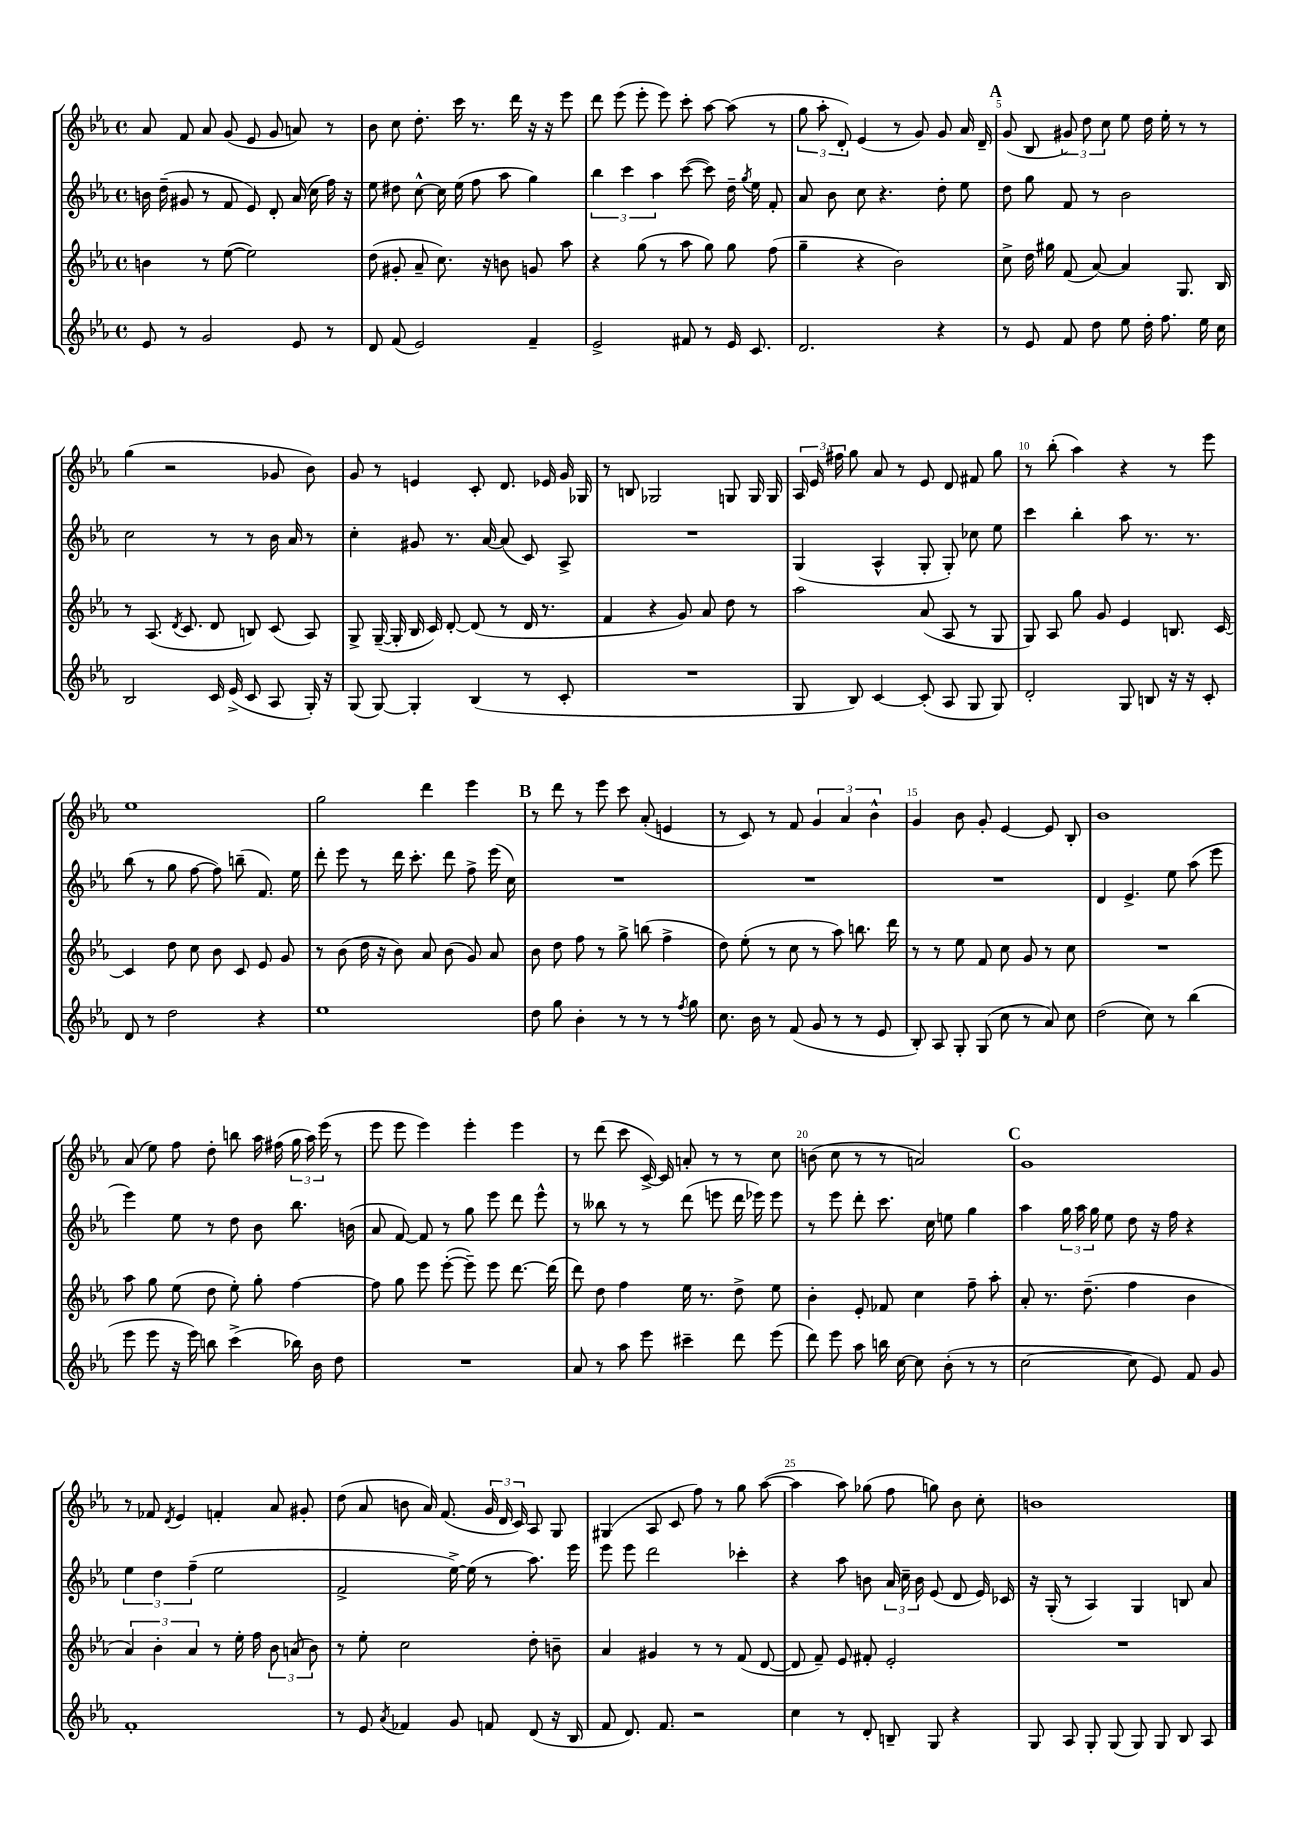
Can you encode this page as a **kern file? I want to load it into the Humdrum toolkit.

**kern	**kern	**kern	**kern
*part4	*part3	*part2	*part1
*staff4	*staff3	*staff2	*staff1
*clefG2	*clefG2	*clefG2	*clefG2
*k[b-e-a-]	*k[b-e-a-]	*k[b-e-a-]	*k[b-e-a-]
*M4/4	*M4/4	*M4/4	*M4/4
*met(c)	*met(c)	*met(c)	*met(c)
=1	=1	=1	=1
8e-/	4bn\	16bn\	8a-/
.	.	(16dd~\	.
8r	.	8g#X/	8f/
2g/	8r	8r	8a-/
.	([8ee-\	8f/	(8g/
.	2ee-\])	8e-/)	8e-/
.	.	8d'/	8g/
8e-/	.	(16a-/	8an/)
.	.	16cc\	.
8r	.	16ff\)	8r
.	.	16r	.
=2	=2	=2	=2
8d/	(8dd\	8ee-\	8b-\
(8f/	8g#X'/	8dd#X\	8cc\
2e-/)	8a-~/	[8cc^^\	8.dd'\
.	8.cc\)	16cc\]	.
.	.	(16ee-\	16ccc\
.	.	8ff\	8.r
.	16r	.	.
.	8bn\	8aa-\	.
.	.	.	16ddd\
4f~/	8gn/	4gg\)	16r
.	.	.	16r
.	8aa-\	.	8eee-\
=3	=3	=3	=3
2e-^/	4r	6bb-\	8ddd\
.	.	.	(8eee-\
.	.	6ccc\	.
.	(8gg\	.	8eee-'\
.	.	6aa-\	.
.	8r	.	8eee-\)
8f#X/	8aa-\	([8ccc\	8ccc'\
8r	8gg\)	8ccc\])	[8aa-\
16e-/	8gg\	16dd~\	(8aa-\]
.	.	8qgg/	.
8.c/	.	16ee-\	.
.	(8ff\	8f'/	8r
=4	=4	=4	=4
2.d/	4gg~\	8a-/	12gg\
.	.	.	12aa-'\
.	.	8b-\	.
.	.	.	12d'/)
.	4r	8cc\	(4e-/
.	.	4.r	.
.	2b-\)	.	8r
.	.	.	8g/)
4r	.	8dd'\	8g/
.	.	8ee-\	16a-/
.	.	.	16d~/
!!LO:REH:place=s1:t=A
=5	=5	=5	=5
8r	8cc^\	8dd\	(8g/
8e-/	16dd\	8gg\	8B-/
.	16gg#X\	.	.
8f/	(8f/	8f/	12g#X/)
.	.	.	12dd\
8dd\	[8a-/)	8r	.
.	.	.	12cc\
8ee-\	4a-/]	2b-\	8ee-\
16dd'\	.	.	16dd\
8.ff\	.	.	16ee-'\
.	8.G/	.	8r
16ee-\	.	.	8r
16cc\	16B-/	.	.
!!LO:LB:g=z
=6	=6	=6	=6
2B-/	8r	2cc\	(4gg\
.	(8.A-/	.	.
.	.	.	2r
.	8qd/	.	.
.	8.c/	.	.
16c/	8d/	8r	.
(16e-^/	.	.	.
8c/	8Bn/)	8r	.
8A-/	(8c/	16b-\	8g-X/
.	.	16a-/	.
16G'/)	8A-/)	8r	8b-\)
16r	.	.	.
=7	=7	=7	=7
(8G/	8G^/	4cc'\	8g/
[8G/)	([16G~/	.	8r
.	16G'/]	.	.
4G'/]	16B-/	8g#X/	4en/
.	16c/)	.	.
.	[8d'/	8.r	.
(4B-/	(8d/]	.	8c'/
.	.	[16a-/	.
.	8r	(8a-/]	8.d/
8r	16d/	8c/)	.
.	8.r	.	16e-X/
8c'/	.	8A-^/	16g/
.	.	.	16G-X/
=8	=8	=8	=8
1r	4f/	1r	8r
.	.	.	8Bn/
.	4r	.	2G-X/
.	8g/)	.	.
.	8a-/	.	.
.	8dd\	.	8Gn/
.	8r	.	16G/
.	.	.	16G/
=9	=9	=9	=9
8G/	2aa-\	(4G/	24A-/
.	.	.	24e-/
.	.	.	24ff#X\
8B-/)	.	.	8gg\
[4c/	.	4A-^^/	8a-/
.	.	.	8r
(8c'/]	(8a-/	8G'/	8e-/
8A-/	8A-/	8G'/)	8d/
8G/	8r	8cc-X\	8f#X/
8G/)	8G/	8ee-\	8gg\
=10	=10	=10	=10
2d'/	8G/)	4ccc\	8r
.	8A-/	.	(8bb-'\
.	8gg\	4bb-'\	4aa-\)
.	8g/	.	.
8G/	4e-/	8aa-\	4r
8Bn/	.	8.r	.
16r	8.Bn/	.	8r
16r	.	8.r	.
8c'/	.	.	8eee-\
.	[16c/	.	.
!!LO:LB:g=z
=11	=11	=11	=11
8d/	4c/]	(8bb-\	1ee-
8r	.	8r	.
2dd\	8dd\	8gg\	.
.	8cc\	[8ff\	.
.	8b-\	8ff\])	.
.	8c/	(8bbn~\	.
4r	8e-/	8.f/)	.
.	8g/	.	.
.	.	16ee-\	.
=12	=12	=12	=12
1ee-	8r	8ddd'\	2gg\
.	(8b-\	8eee-\	.
.	16dd\	8r	.
.	16r	.	.
.	8b-\)	16ddd\	.
.	.	8.ccc'\	.
.	8a-/	.	4ddd\
.	(8b-\	8ddd\	.
.	8g/)	8ff^\	4eee-\
.	8a-/	(16eee-\	.
.	.	16cc\)	.
!!LO:REH:place=s1:t=B
=13	=13	=13	=13
8dd\	8b-\	1r	8r
8gg\	8dd\	.	8ddd\
4b-'\	8ff\	.	8r
.	8r	.	8eee-\
8r	8gg^\	.	8ccc\
8r	(8bbn\	.	(8a-'/
8r	4ff^\	.	4en/
8qff/	.	.	.
8gg\	.	.	.
=14	=14	=14	=14
8.cc\	8dd\)	1r	8r
.	(8ee-'\	.	8c/)
16b-\	.	.	.
8r	8r	.	8r
(8f/	8cc\	.	8f/
8g/	8r	.	6g/
8r	8aa-\)	.	.
.	.	.	6a-/
8r	8.bbn\	.	.
.	.	.	6b-^^\
8e-/	.	.	.
.	16ddd\	.	.
=15	=15	=15	=15
8B-'/)	8r	1r	4g/
8A-/	8r	.	.
8G'/	8ee-\	.	8b-\
(8G/	8f/	.	8g'/
8cc\	8cc\	.	[4e-/
8r	8g/	.	.
8a-/)	8r	.	8e-/]
8cc\	8cc\	.	8B-'/
=16	=16	=16	=16
(2dd\	1r	4d/	1b-
.	.	4.e-^/	.
8cc\)	.	.	.
8r	.	8ee-\	.
(4bb-\	.	(8aa-\	.
.	.	8eee-\	.
!!LO:LB:g=z
=17	=17	=17	=17
8eee-\	8aa-\	4eee-\)	(8a-/
8eee-\	8gg\	.	8ee-\)
16r	(8ee-\	8ee-\	8ff\
16eee-\)	.	.	.
8bbn\	8dd\	8r	8dd'\
(4ccc^\	8ee-'\)	8dd\	8bbn\
.	8gg'\	8b-\	16aa-\
.	.	.	(16ff#X\
16bb-X\)	[4ff\	8.bb-\	24gg\
.	.	.	24aa-\)
16b-\	.	.	.
.	.	.	(24eee-\
8dd\	.	.	8r
.	.	(16bn\	.
=18	=18	=18	=18
1r	8ff\]	8a-/	8eee-\
.	8gg\	[8f/)	8eee-\
.	8eee-\	8f/]	4eee-\)
.	([8eee-'\	8r	.
.	8eee-~\])	8gg\	4eee-'\
.	8eee-\	8eee-\	.
.	[8.ddd\	8ddd\	4eee-\
.	.	8eee-^^\	.
.	(16ddd\]	.	.
=19	=19	=19	=19
8a-/	8ddd\)	8r	8r
8r	8dd\	8bb--X\	(8ddd\
8aa-\	4ff\	8r	8ccc\
8eee-\	.	8r	[16c^/)
.	.	.	16c/]
4ccc#X~\	16ee-\	(8ddd\	8an'/
.	8.r	.	.
.	.	8eeen\	8r
8ddd\	8dd^\	16ddd\	8r
.	.	16eee-X\)	.
(8eee-\	8ee-\	8eee-\	8cc\
=20	=20	=20	=20
8ddd\)	4b-'\	8r	(8bn\
8eee-\	.	8eee-\	8cc\
8aa-\	8e-'/	8ddd'\	8r
16bbn\	8f-X/	8.ccc\	8r
[16cc\	.	.	.
8cc\]	4cc\	.	2an/)
.	.	16cc\	.
(8b-'\	.	8een\	.
8r	8ff~\	4gg\	.
8r	8aa-'\	.	.
!!LO:REH:place=s1:t=C
=21	=21	=21	=21
[2cc\	8a-'/	4aa-\	1g
.	8.r	.	.
.	.	24gg\	.
.	.	24aa-\	.
.	(8.dd~\	.	.
.	.	24gg\	.
.	.	8ee-\	.
8cc\]	4ff\	8dd\	.
8e-/)	.	16r	.
.	.	16ff\	.
8f/	4b-\	4r	.
8g/	.	.	.
!!LO:LB:g=z
=22	=22	=22	=22
1f'	6a-/)	6ee-\	8r
.	.	.	8f-X/
.	6b-'\	6dd\	.
.	.	.	8qd/
.	.	.	4e-/
.	6a-/	(6ff~\	.
.	8r	2ee-\	4fn'/
.	16ee-'\	.	.
.	16ff\	.	.
.	12b-\	.	8a-/
.	(12an/	.	.
.	.	.	8g#X'/
.	12b-\)	.	.
=23	=23	=23	=23
8r	8r	2f^/	(8dd\
8e-/	8ee-'\	.	8a-/
8qa-/	.	.	.
4f-X/	2cc\	.	8bn\
.	.	.	16a-/)
.	.	.	(8.f/
8g/	.	[16ee-^\)	.
.	.	(16ee-\]	.
8fn/	.	8r	24g/
.	.	.	24d/
.	.	.	24c/)
(8d/	8dd'\	8.aa-\)	8A-/
16r	8bn~\	.	8G/
16B-/	.	16eee-\	.
=24	=24	=24	=24
8f/	4a-/	8eee-\	(4G#X/
8.d/)	.	8eee-\	.
.	4g#X/	2ddd\	8A-/
8.f/	.	.	.
.	.	.	8c/
2r	8r	.	8ff\)
.	8r	.	8r
.	(8f/	4ccc-X'\	8gg\
.	[8d/	.	([8aa-\
=25	=25	=25	=25
4cc\	8d/]	4r	4aa-\]
.	8f~/)	.	.
8r	8e-/	8aa-\	8aa-\)
8d'/	8f#X'/	8bn\	(8gg-X\
8Bn~/	2e-'/	24a-/	8ff\
.	.	24cc~\	.
.	.	24b\	.
8G/	.	(8e-/	8ggn\)
4r	.	8d/	8b-\
.	.	16e-/)	8cc'\
.	.	16c-X/	.
=26	=26	=26	=26
8G/	1r	16r	1bn
.	.	(16G'/	.
8A-/	.	8r	.
8G'/	.	4A-/)	.
(8G/	.	.	.
8G/)	.	4G/	.
8G/	.	.	.
8B-/	.	8Bn/	.
8A-/	.	8a-/	.
==	==	==	==
*-	*-	*-	*-
